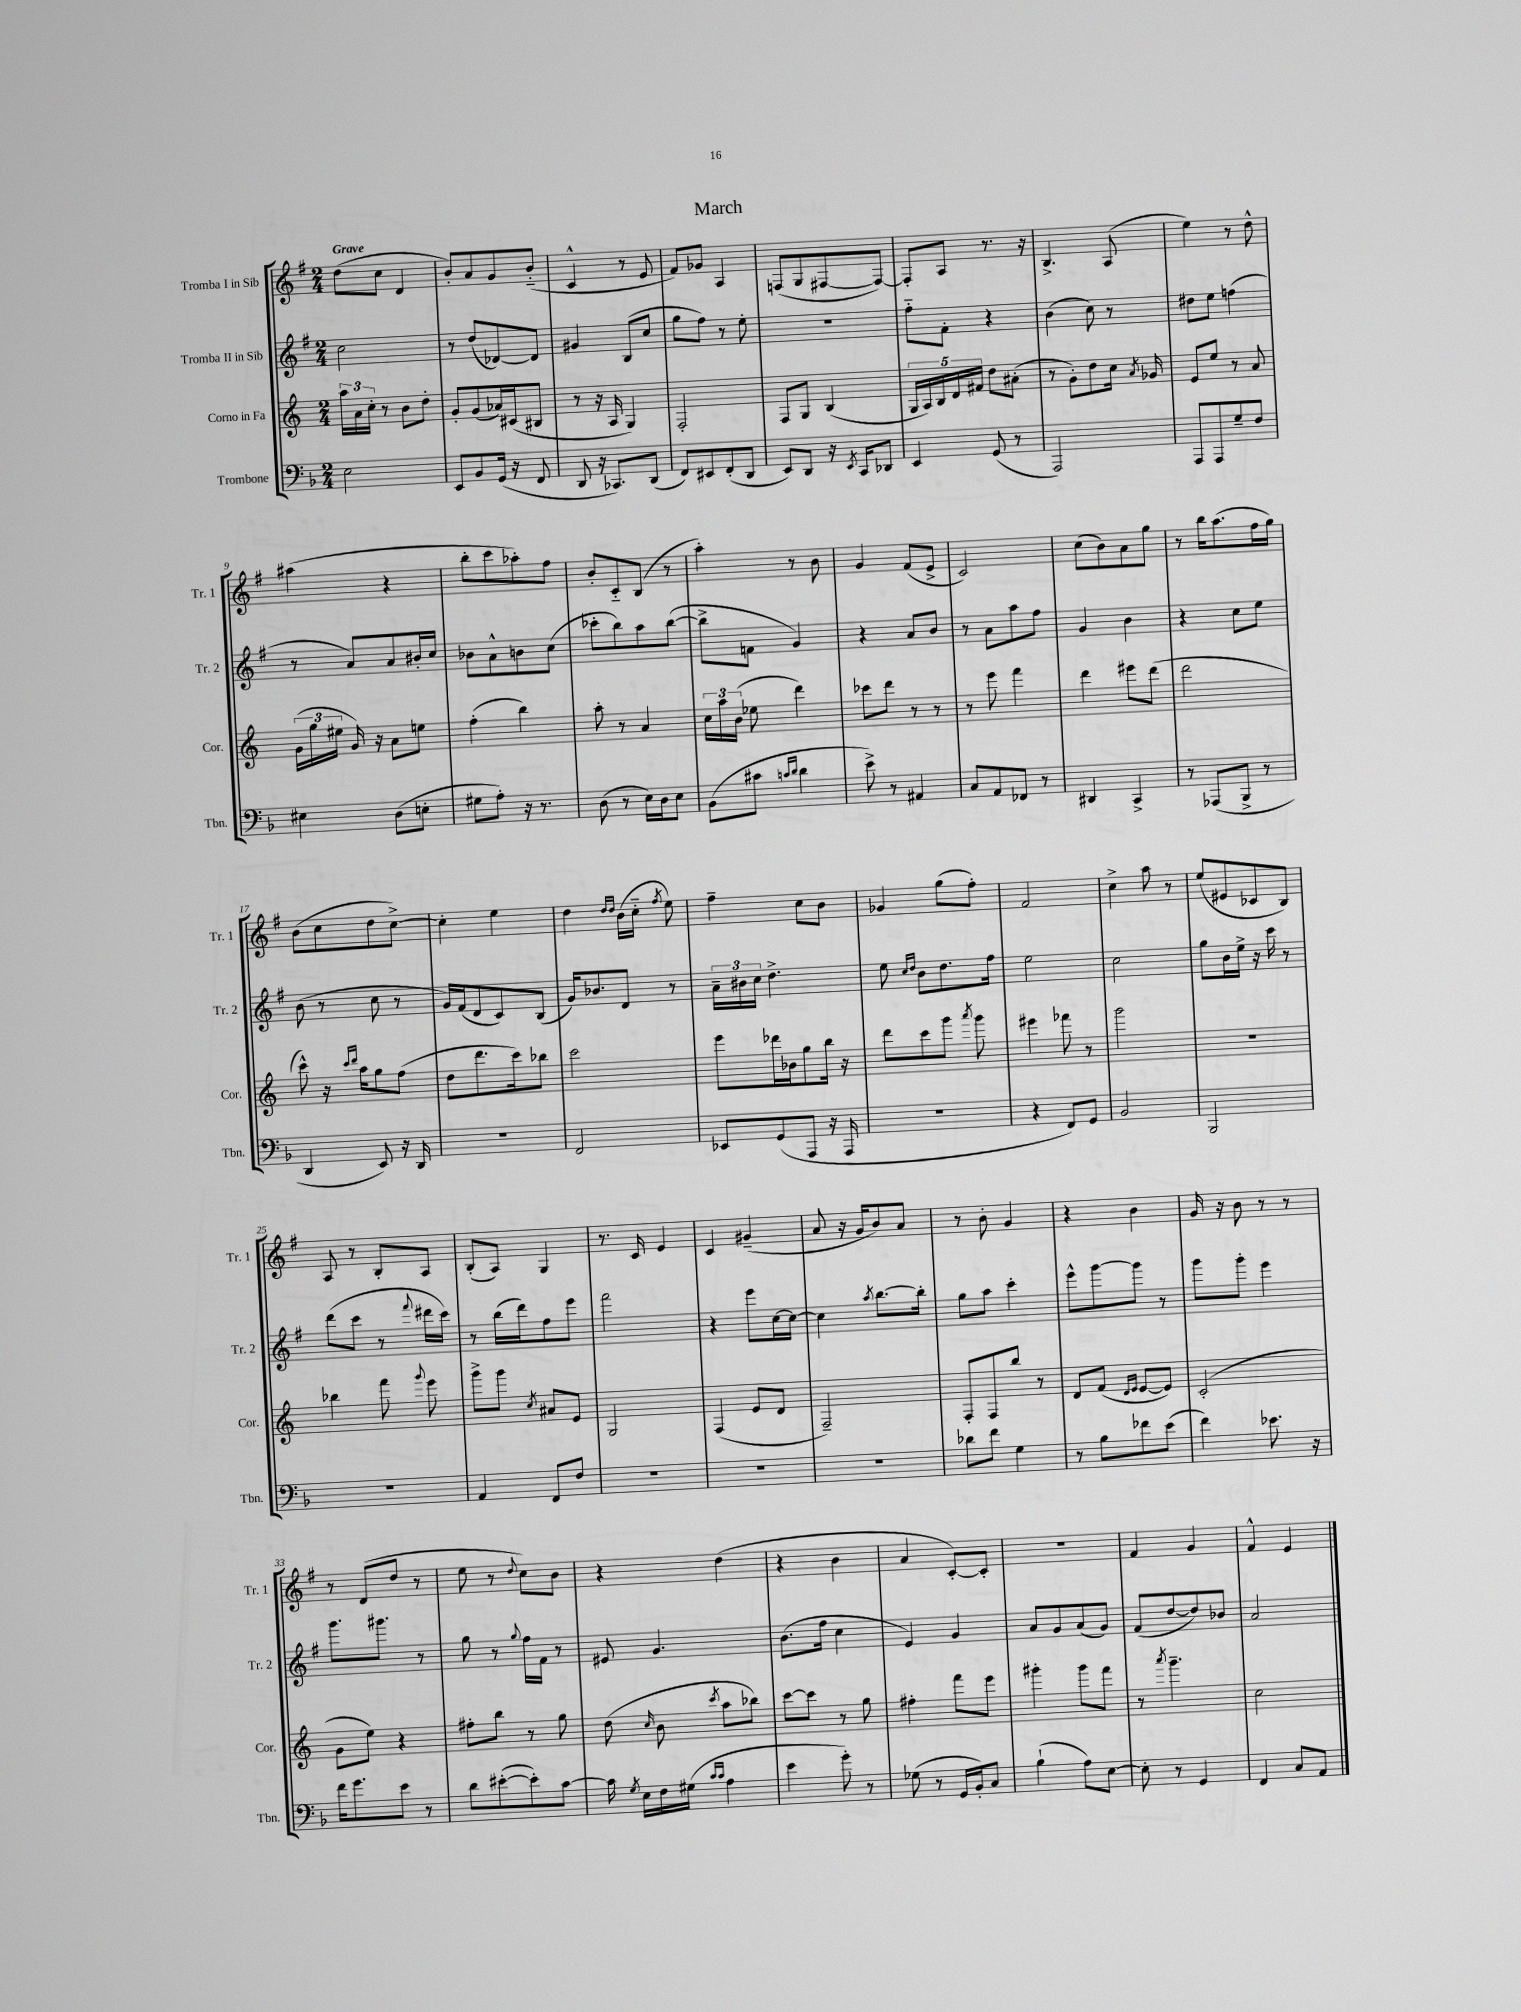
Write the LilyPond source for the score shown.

\header { title = "March" }
<<
\new StaffGroup <<
\new Staff = "s0" \with { instrumentName = "Tromba I in Sib" shortInstrumentName = "Tr. 1" } {
    \clef treble \key g \major \numericTimeSignature \time 2/4 \tempo "Grave"
    \autoBeamOff d''8[( c''8] d'4 |
    b'8[-.) a'8 g'8 b'8]-_( |
    c'4-^ r8 e'8 |
    fis'8[) ges'8] a4 |
    f8[( g8 fis8~ fis8]~) |
    fis8[-. a8] r8. r16 |
    b4.-> a8( |
    e''4) r8 d''8-^ |
    ais''4( r4 |
    b''8[-. c'''8 aes''8-.) fis''8] |
    b'8[-. c'8-_ b8]( r8 |
    a''4-.) r8 b'8 |
    g'4 fis'8[( e'8]-> |
    c'2) |
    c''8[( b'8) a'8 g''8] |
    r8 b''16[ a''8.( fis''16 g''16]) |
    b'8[( c''8 d''8 c''8]~->) |
    c''4-. e''4 |
    d''4 \grace { d''16[ d''16] } b'16[( c''16]-_ \acciaccatura { fis''8 } e''8) |
    fis''4-- c''8[ b'8] |
    ges'4 g''8[( fis''8]-.) |
    fis'2 |
    c''4-> a''8 r8 |
    e''8[( eis'8 ces'8 b8]) |
    a8 r8 b8[-. a8] |
    b8[-.( a8]) g4 |
    r8. c'16 e'4 |
    c'4 gis'4--( |
    a'8 r16 g'16[ b'8) a'8] |
    r8 b'8-. g'4 |
    r4 b'4 |
    g'16 r16 b'8 r8 r8 |
    r8 d'8[( d''8] r8 |
    e''8 r8 \appoggiatura { d''8 } c''8[) b'8] |
    r4 d''4( |
    r4 b'4 |
    a'4 c'8[~-.) c'8]-. |
    r2 |
    fis'4 g'4 |
    fis'4-^ e'4 \bar "|." |
}
\new Staff = "s1" \with { instrumentName = "Tromba II in Sib" shortInstrumentName = "Tr. 2" } {
    \clef treble \key g \major \numericTimeSignature \time 2/4
    \autoBeamOff c''2 |
    r8 d''8[( des'8~) des'8] |
    gis'4 b8[( c''8] |
    g''8[ fis''8]) r8 e''8-. |
    R2 |
    fis''8[-_ fis'8]-. r4 |
    b'4( c''8) r8 |
    dis''8[ e''8] f''4( |
    r8 a'8[) a'8 bis'16-. c''16] |
    bes'8[ a'8-^ b'8 c''8]( |
    ces'''8[-. b''8) a''8 b''8]~( |
    b''8[-> f'8] g'4) |
    r4 a'8[ b'8] |
    r8 a'8[ a''8 fis''8] |
    g'4 b'4 |
    r4 c''8[ e''8] |
    b'8( r8 c''8 r8 |
    g'16[) fis'16( d'8 c'8) b8]( |
    g'16[) bes'8. d'8] r8 |
    \tuplet 3/2 { a'16[-- bis'16 c''16] } d''4.-> |
    e''8 \grace { c''16[ d''16] } b'8[ d''8. fis''16] |
    e''2 |
    c''2 |
    g''8[ b'16 e''16]-> r16 c'''16 r8 |
    d'''8[( c'''8] r8 \appoggiatura { fis'''8 } dis'''16[ c'''16]) |
    r8 b''16[( d'''16) fis''8 e'''8] |
    fis'''2 |
    r4 e'''8[ c''16~ c''16]~ |
    c''4 \acciaccatura { a''8 } b''8.[~ b''16]-. |
    g''8[ a''8] c'''4-. |
    e'''8[-^ g'''8~ g'''8] r8 |
    g'''8[ g'''8]-. e'''4 |
    g'''8.[ gis'''8.] r8 |
    g''8 r8 \appoggiatura { g''8 } fis''16[ fis'16] r8 |
    eis'8 g'4. |
    b'8.[( fis''16] c''4 |
    e'4) g'4 |
    a'8[ g'8 a'8( g'8]) |
    fis'8[( d''8~ d''8) bes'8] |
    a'2 \bar "|." |
}
\new Staff = "s2" \with { instrumentName = "Corno in Fa" shortInstrumentName = "Cor." } {
    \clef treble \key c \major \numericTimeSignature \time 2/4
    \autoBeamOff \tuplet 3/2 { a''16[ a'16 c''16]-. } r8 b'8[ d''8]-. |
    g'8[-. g'8( aes'16) cis'16( bis8] |
    r8 r16 a16 g4) |
    f2-. |
    f8[ g8] b4( |
    \tuplet 5/4 { g16[ a16) b16 d'16 fis'16] } d''8[ ais'8]-.( |
    r8 g'8[-.) d''8 c''16] \acciaccatura { a'8 } ges'16 |
    e'8[ e''8] r8 a'8 |
    \tuplet 3/2 { g'16[( g''16 eis''16] } g'16) r16 a'8[ e''8] |
    f''4-.( b''4) |
    a''8-. r8 a'4 |
    \tuplet 3/2 { c''16[ a''16 b'16]( } ees''8 d'''4) |
    ces'''8[ d'''8] r8 r8 |
    r8 e'''8 f'''4 |
    d'''4 eis'''8[ d'''8]( |
    d'''2 |
    c'''8-^) r16 \grace { c'''16[ d'''16] } a''16[ g''8 f''8]( |
    d''8[ d'''8. c'''16) bes''8] |
    c'''2 |
    e'''8[ des'''16 bes'16 g''8 b''16] r16 |
    d'''8[ c'''8 g'''8] \acciaccatura { a'''8 } g'''8 |
    eis'''4 fes'''8 r8 |
    g'''2 |
    R2 |
    bes''4 f'''8 \appoggiatura { g'''8 } e'''8 |
    g'''8[-> g'''8] \acciaccatura { c''8 } ais'8[ e'8] |
    g2 |
    f4( e'8[ d'8] |
    f2--) |
    f8[-. f8 b''8] r8 |
    d'8[ f'8]( \grace { d'16[ e'16] } e'8[~ e'8]) |
    c'2-.( |
    g'8[ e''8]) r4 |
    fis''8[-. b''8] r8 g''8 |
    d''8( \grace { c''16 } b'8 \acciaccatura { c'''8 } a''8[ bes''8]) |
    c'''8[~ c'''8] r8 g''8 |
    fis''4-. f'''8[ e'''8] |
    gis'''4-. gis'''8[ f'''8] |
    r8 \acciaccatura { a'''8 } g'''4.-- |
    c''2 \bar "|." |
}
\new Staff = "s3" \with { instrumentName = "Trombone" shortInstrumentName = "Tbn." } {
    \clef bass \key f \major \numericTimeSignature \time 2/4
    \autoBeamOff e2 |
    e,8[ bes,8 g,16]( r16 f,8 |
    d,8 r16 ces,8.[) d,8]( |
    f,8[) eis,8 f,8-.( d,8] |
    e,8[) d,8] r16 \acciaccatura { e,8 } c,16[ des,8] |
    e,4 g,8( r8 |
    a,,2) |
    a,,8[ a,,8 g8-- f8] |
    eis4 d8[( e8]-. |
    gis8[ a8]-.) r16 r8. |
    d8( r8 e16[) d16 e8] |
    bes,8[( cis'8] \grace { c'16[ d'16] } d'4 |
    e'8->) r8 ais,4 |
    c8[ a,8 fes,8] r8 |
    dis,4 c,4-> |
    r8 aes,,8[( bes,,8]-> r8 |
    d,4 e,8) r16 d,16 |
    R2 |
    f,2 |
    ees,8[ g,8( a,,8] r16 a,,16 |
    r2 |
    r4 f,8[) g,8] |
    bes,2 |
    bes,,2 |
    R2 |
    a,4 f,8[ f8] |
    R2 |
    R2 |
    R2 |
    des'8[ f'8] g4 |
    r8 bes8[ fes'8 e'8]( |
    f'4) ees'8. r16 |
    f'16[ g'8. e'8] r8 |
    d'8[ eis'8~-.( eis'8-.) c'8]~ |
    c'16 \acciaccatura { g8 } e16[ f16 gis16]( \grace { c'16[ c'16] } a4 |
    e'4 g'8-.) r8 |
    ges8( r8 g,16[ bes,16-.) c8] |
    bes4-!( a8[) e8]~ |
    e8-. r8 g,4 |
    f,4 c8[ a,8] \bar "|." |
}
>>
>>
